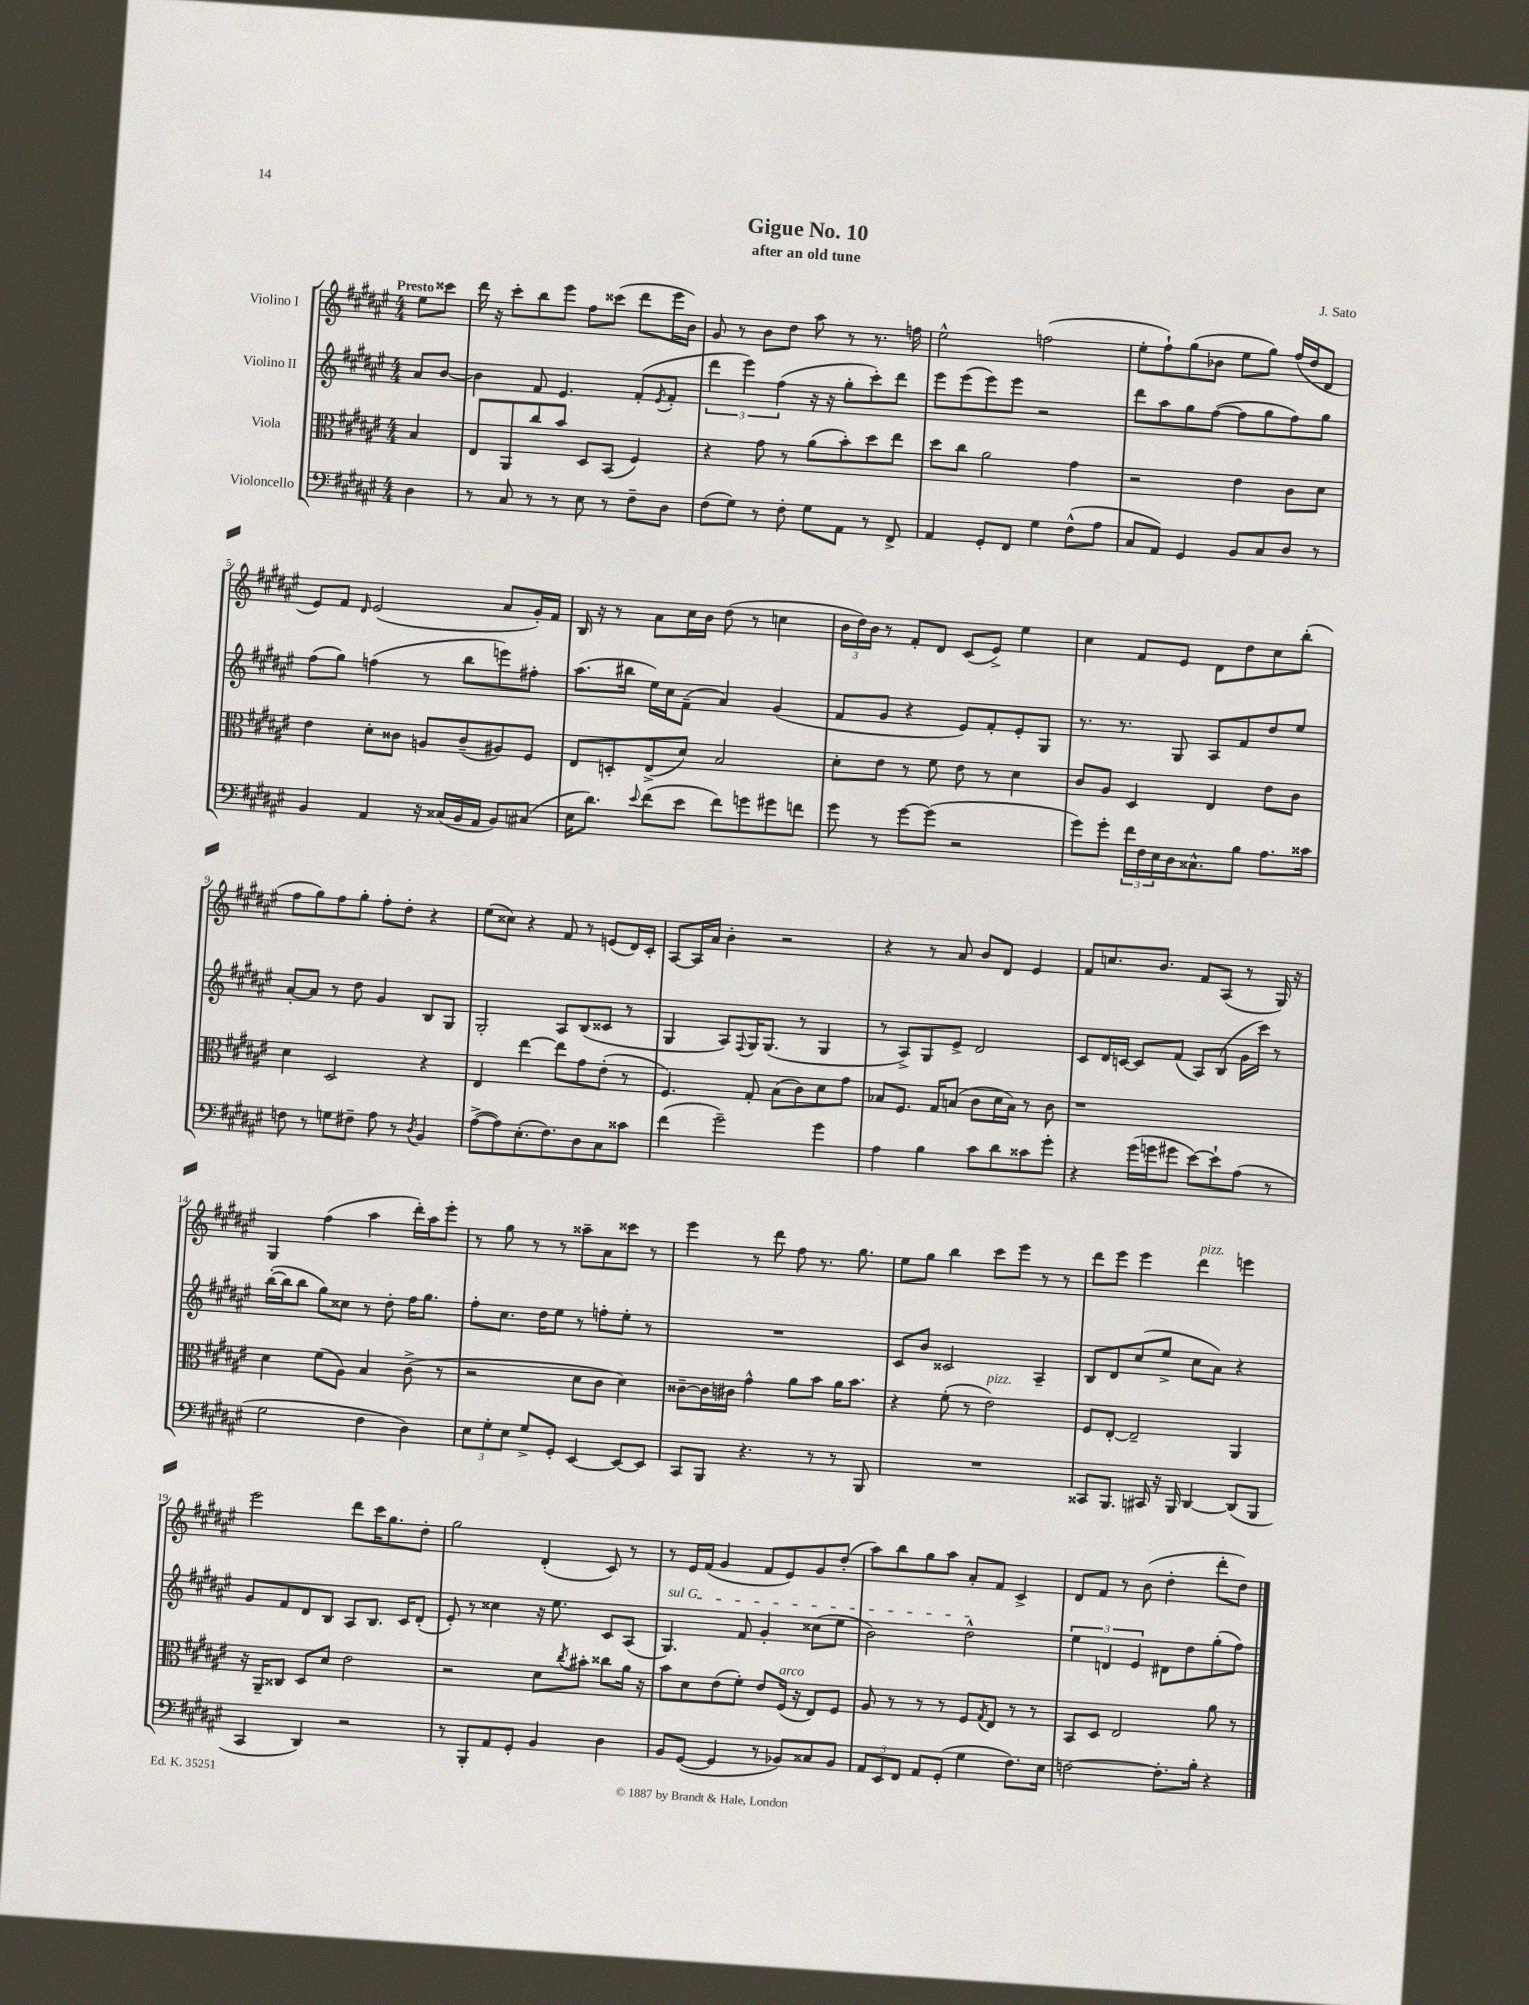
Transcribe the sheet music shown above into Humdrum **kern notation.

**kern	**kern	**kern	**kern
*part4	*part3	*part2	*part1
*staff4	*staff3	*staff2	*staff1
*I"Violoncello	*I"Viola	*I"Violino II	*I"Violino I
*clefF4	*clefC3	*clefG2	*clefG2
*k[f#c#g#d#a#e#]	*k[f#c#g#d#a#e#]	*k[f#c#g#d#a#e#]	*k[f#c#g#d#a#e#]
*M4/4	*M4/4	*M4/4	*M4/4
=	=	=	=
!	!	!	!LO:TX:a:B:t=Presto
4D#\	4B/	8a#/L	8ee#\L
.	.	[8b/J	8ccc##X\J
=1	=1	=1	=1
8r	8E#/L	4b\]	16ddd#\
.	.	.	16r
8C#/	8AA#/	.	8ccc#'\L
8r	8cc#/	8f#/	8bb\
8r	8b/J	4.e#/	8eee#\J
8E#\	8D#/L	.	8ff#\L
8r	(8BB/J	.	(8ccc##X\J
8F#~\L	4F#/)	(8f#'/L	8ddd#\L
.	.	8qe#/	.
8D#\J	.	8f#'/J	16eee#\L
.	.	.	16b\JJ)
=2	=2	=2	=2
(8F#\L	4r	6ddd#\	8g#/
8G#\J)	.	.	8r
.	.	6eee#\)	.
8r	8g#\	.	8b\L
.	.	(6ff#\	.
8F#'\	8r	.	8dd#\J
8G#\L	(8a#\L	16r	8aa#\
.	.	16r	.
8AA#\J	8b'\)	8gg#'\L	8r
8r	8dd#\	8ccc#'\)	8.r
8FF#^/	8ee#\J	8ddd#\J	.
.	.	.	16ffn\
=3	=3	=3	=3
4AA#/	8dd#\L	8eee#\L	2ee#^^\
.	8cc#\J	(8eee#\	.
8GG#'/L	2a#\	8eee#\)	.
8FF#/J	.	8eee#\J	.
4G#\	.	2r	(2ffn\
(8F#^^\L	4g#\	.	.
8A#\J	.	.	.
=4	=4	=4	=4
8C#/L	2r	8ddd#\L	8ee#'\L
8AA#/J)	.	8aa#\	8ff#`\)
4GG#/	.	8gg#\	(8gg#\
.	.	([8ff#\J	8b-X\J
8BB/L	4e#\	8ff#\L]	8ee#\L
8C#/	.	8gg#\	8gg#\J)
8D#/J	8c#\L	8ff#\)	(16ff#/LL
.	.	.	16dd#/J
8r	8d#\J	8gg#\J	8d#/J
!!LO:LB:g=z
=5	=5	=5	=5
4BB/	4e#\	(8ff#\L	8e#/L)
.	.	8gg#\J)	8f#/J
.	.	.	16qqd#/
4AA#/	8d#'\L	(4ffn\	(2e#/
.	8c##X\J	.	.
16r	8An/L	8r	.
(16C##X/LL	.	.	.
16BB/	(8c##~/	8bb\L	.
16AA#/JJ	.	.	.
8BB/L)	8A#X/)	8eeen\)	8a#/L
(8C#X/J	8F#/J	8ff#X'\J	16g#'/L)
.	.	.	16f#/JJ
=6	=6	=6	=6
16E#\KL	8E#/L	(8.aa#\L	16B/
8.d#\J)	.	.	16r
.	8Dn'/	.	8r
.	.	16bb#X\Jk	.
8qqe#/	.	.	.
(8f#\L	(8E#^/	16ee#\LL)	8a#\L
.	.	16cc#\J	.
8e#\J	8d#/J)	(8f#~\J	16cc#\L
.	.	.	16b\JJ
8f#\L)	2B/	4a#/)	(8dd#\
8gn\	.	.	8r
8g#X\	.	(4g#/	4ccn\
8fn\J	.	.	.
=7	=7	=7	=7
8g#\	8d#'\L	8f#/L	24b\LL
.	.	.	24dd#\)
.	.	.	24b\JJ
8r	8e#\J	8g#/J	8r
[8g#\L	8r	4r	8f#'/L
(8g#\J]	8f#\	.	8d#/J
2r	8e#\	8e#/L)	(8c#/L
.	8r	8f#'/	8e#^/J)
.	4d#\	8e#'/	4ee#\
.	.	8G#/J	.
=8	=8	=8	=8
8g#\L)	8c#/L	8.r	4cc#\
8g#'\J	8A#/J	.	.
.	.	8.r	.
24f#\LL	4D#/	.	8f#/L
24F#\	.	.	.
24E#\	.	.	.
16D#\J	.	8G#/	8e#/J
8.C##X^^\	.	.	.
.	4E#/	8A#/L	8d#\L
8B\J	.	8f#/	8dd#\
8.A#\L	8e#\L	8dd#/	8cc#\
.	8c#\J	8ee#/J	(8bb'\J
16c##X\Jk	.	.	.
!!LO:LB:g=z
=9	=9	=9	=9
8Fn\	4d#\	[8a#'/L	8ff#\L
8r	.	8a#/J]	8gg#\)
8Gn\L	2D#/	8r	8ff#\
8F#X~\J	.	8dd#\	8gg#'\J
8A#\	.	4g#/	8ff#'\L
8r	.	.	8dd#'\J
8qD#/	.	.	.
4BB/	4r	8B/L	4r
.	.	8G#/J	.
=10	=10	=10	=10
([8A#^\L	4E#/	2G#'/	(8ee#\L
8A#\])	.	.	8cc##X\J)
(8.E#'\	[4ee#\	.	4r
8.F#\)	.	.	.
.	8ee#\L]	8A#/L	8f#/
8D#\	8g#\	(8B/	8r
8C#\	(8e#'\J	8c##X/J	(8en/L
8c##X\J	8r	8r	16d#/L)
.	.	.	16c#'/JJ
=11	=11	=11	=11
(4f#\	4.F#/)	4G#/	[8A#/L
.	.	.	16A#/L]
.	.	.	16a#/JJ
2g#~\)	.	8A#/L)	4b'\
.	.	8qqF#/	.
.	8G#'/	16G#/K	.
.	.	(8.G#/J	.
.	(8B\L	.	2r
.	8c#\)	8r	.
4g#\	8d#\	4G#/	.
.	8g#\J	.	.
=12	=12	=12	=12
4A#\	8B-X/L	8r	4r
.	8.F#/J	8A#^/L)	.
4B\	.	8G#/	8r
.	16G#/KL	.	.
.	(8Bn/J	8e#^/J	8a#/
8c#\L	8c#\L	2d#/	8b/L
8d#\	16d#\L	.	8d#/J
.	16B\JJ)	.	.
8c##X\	8r	.	4e#/
8g#'\J	8c#\	.	.
=13	=13	=13	=13
4r	1r	8c#/L	8f#/L
.	.	16d#/L	8.ccn/
.	.	[16cn/JJ	.
(16g#\LL	.	8c/L]	.
16gn\J	.	.	8.b/J
8g#X\J	.	(8f#/J	.
[8e#\L)	.	8A#/L)	8f#/L
8e#`\]	.	(8B/J	(8A#/J
(8A#\J	.	16g#\LL	8r
.	.	16ccc#\JJ)	.
8r	.	8r	16G#/)
.	.	.	16r
!!LO:LB:g=z
=14	=14	=14	=14
2G#\	4d#\	([16bb'\LL	4G#/
.	.	16bb\J]	.
.	.	8bb\J	.
.	(8f#\L	8gg#\L)	(4ff#\
.	8A#\J)	8cc##X\J	.
4F#\	4B/	8r	4aa#\
.	.	8dd#'\	.
4D#\)	(8c#^\	16ff#\KL	16ddd#'\LL)
.	.	8.gg#\J	16aa#\J
.	8r	.	8eee#'\J
=15	=15	=15	=15
12E#\L	2r	8ff#'\L	8r
12G#'\	.	.	.
.	.	8.cc#\J	8gg#\
12E#\J	.	.	.
8G#^/L	.	.	8r
.	.	16dd#\KL	.
8GG#'/J	.	8ee#\J	8r
[4EE#/	8d#\L	8r	8aa##X~\L
.	8c#\J	8ffn'\L	8a#\
8EE#/L_	4d#\)	8ee#'\J	8ccc##X\J
8EE#/J]	.	8r	8r
=16	=16	=16	=16
8CC#/L	[8c##X~\L	1r	4eee#\
8BBB/J	16c##\L]	.	.
.	16c#X\JJ	.	.
4.r	4g#^^\	.	8r
.	.	.	8ddd#\
.	8a#\L	.	8ff#\
8r	8b\J	.	8.r
8r	16a#\KL	.	.
.	8.b\J	.	8.gg#\
8BBB/	.	.	.
=17	=17	=17	=17
1r	4r	8c#/L	8ee#\L
.	.	8b/J	8gg#\J
.	(8f#'\	2c##X/	4bb\
.	8r	.	.
!	!LO:TX:a:i:t=pizz.	!	!
.	2e#\)	.	8ccc#\L
.	.	.	8eee#\J
.	.	4A#~/	8r
.	.	.	8r
=18	=18	=18	=18
8CC##X/L	8F#/L	8B/L	8ddd#\L
8.BBB/J	[8E#'/J	8d#/	8eee#\J
.	2E#~/]	(8cc#/	4eee#\
16CC#X/	.	.	.
16r	.	8ee#^/J	.
16BBB/	.	.	.
!	!	!	!LO:TX:a:i:t=pizz.
[4DD#/	.	8cc#\L	4ddd#\
.	.	8a#\J)	.
(8DD#/L]	4AA#/	4r	4eeen\
8BBB/J	.	.	.
!!LO:LB:g=z
=19	=19	=19	=19
4CC#/	16r	8g#/L	2eee#\
.	16AA#~/KL	.	.
.	8C##X/J	8f#/	.
4DD#/)	8D#/L	8d#/	.
.	8d#/J	8B/J	.
2r	2e#\	8A#/L	8ddd#\L
.	.	8.B/J	16ccc#\K
.	.	.	8.gg#\
.	.	16c#/KL	.
.	.	(8d#'/J	8dd#'\J
=20	=20	=20	=20
8r	2r	8e#'/)	2gg#\
8BBB'/L	.	8r	.
8AA#/	.	4cc##X\	.
8GG#'/J	.	.	.
4BB/	8d#\L	16r	(4d#'/
.	.	8.ee#\	.
.	8qcc#/	.	.
.	8b#X'\J	.	.
4D#\	8cc##X\L	8c#/L	8c#/)
.	16a#\Jk	(8A#/J	8r
.	16r	.	.
=21	=21	=21	=21
!	!	!LO:TX:a:i:t=sul G	!
8BB/L	8b\L	4.G#/)	8r
([8GG#/J	8d#\	.	16e#/LL
.	.	.	(16f#/JJ
4GG#/]	(8e#\	.	4g#/
.	8f#'\J)	8f#/	.
8r	8e#/L	4g#'/	8f#/L
!	!LO:TX:a:i:t=arco	!	!
8BB-X/L)	(16F#/Jk	.	8e#/)
.	16r	.	.
8C##X/	8E#/L)	(8cc##X\L	8g#/
8BB-/J	8F#/J	8ee#\J	(8dd#'/J
=22	=22	=22	=22
12AA#/L	8A#/	2b\)	8aa#\L)
12EE#/	.	.	.
.	8r	.	8bb\
12FF#/J	.	.	.
8AA#/L	8r	.	8gg#\
(8GG#'/J	8r	.	8aa#\J
4G#\	8F#/L	2dd#^^\	8a#'/L
.	8qG#/	.	.
.	8E#/J	.	8f#/J
8.F#\L)	8r	.	4c#^/
.	8r	.	.
16E#\Jk	.	.	.
=23	=23	=23	=23
[2Fn\	8BB/L	6ee#\	8d#/L
.	8D#/J	.	8f#/J
.	.	6dn/	.
.	2E#/	.	8r
.	.	6e#/	.
.	.	.	(8b\
8.F'\L]	.	8d#X\L	4dd#'\
.	.	8dd#\	.
16B'\Jk	.	.	.
4r	8a#\	(8gg#'\	8ddd#'\L
.	8r	8ff#\J)	8dd#\J)
==	==	==	==
*-	*-	*-	*-
